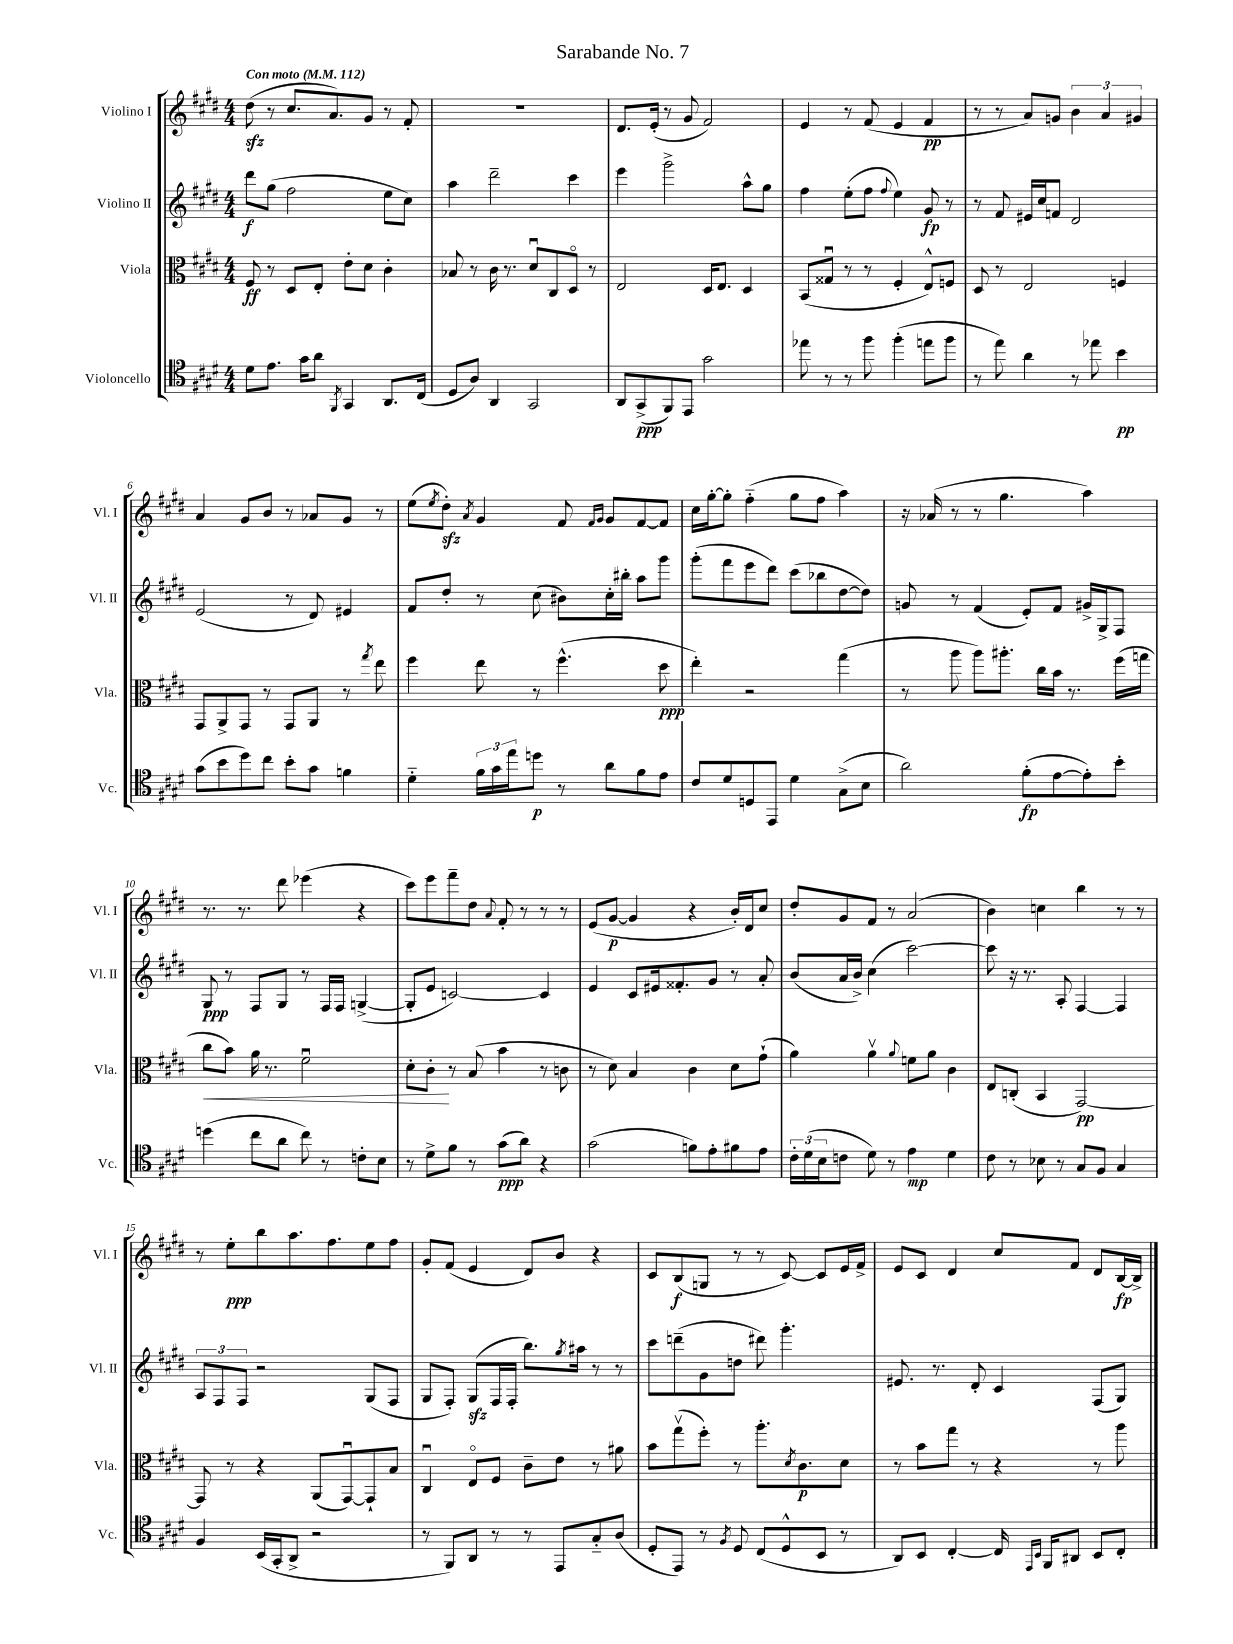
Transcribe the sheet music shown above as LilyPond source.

\header { title = "Sarabande No. 7" }
<<
\new StaffGroup <<
\new Staff = "s0" \with { instrumentName = "Violino I" shortInstrumentName = "Vl. I" } {
    \clef treble \key e \major \numericTimeSignature \time 4/4 \tempo "Con moto" 4 = 112
    dis''8\sfz( r8 cis''8. a'8.) gis'8 r8 fis'8-. |
    R1 |
    dis'8. e'16-.( r8 gis'8 fis'2) |
    e'4 r8 fis'8( e'4 fis'4\pp |
    r8 r8 a'8) g'8 \tuplet 3/2 { b'4 a'4 gis'4 } |
    a'4 gis'8 b'8 r8 aes'8 gis'8 r8 |
    e''8( \acciaccatura { e''8 } dis''8-.\sfz) \acciaccatura { a'8 } gis'4 fis'8 \grace { fis'16 gis'16 } gis'8 fis'8~ fis'8 |
    cis''16 gis''16~-. gis''8-. fis''4-_( gis''8 fis''8 a''4) |
    r16 aes'16( r8 r8 gis''4. a''4) |
    r8. r8. dis'''8 ees'''4( r4 |
    cis'''8) e'''8 fis'''8-- dis''8 \appoggiatura { a'8 } fis'8-. r8 r8 r8 |
    e'8( gis'8~\p gis'4 r4 b'16-.) dis'16 cis''8 |
    dis''8-. gis'8 fis'8 r8 a'2( |
    b'4) c''4 b''4 r8 r8 |
    r8 e''8-.\ppp b''8 a''8. fis''8. e''8 fis''8 |
    gis'8-. fis'8( e'4 dis'8) b'8 r4 |
    cis'8 b8\f( g8 r8 r8 cis'8~) cis'8 e'16 fis'16-> |
    e'8 cis'8 dis'4 cis''8 fis'8 dis'8 b16~\fp b16-> \bar "|." |
}
\new Staff = "s1" \with { instrumentName = "Violino II" shortInstrumentName = "Vl. II" } {
    \clef treble \key e \major \numericTimeSignature \time 4/4
    dis'''8\f gis''8( fis''2 e''8 cis''8) |
    a''4 dis'''2-- cis'''4 |
    e'''4 gis'''2-> a''8-^ gis''8 |
    fis''4 e''8-.( fis''8 \appoggiatura { fis''8 } e''4) gis'8\fp r8 |
    r8 fis'8 eis'16 cis''16 f'8 dis'2 |
    e'2( r8 dis'8) eis'4 |
    fis'8 dis''8-. r8 cis''8( bis'8) cis''16-. bis''16-. a''8 gis'''8 |
    gis'''8-.( fis'''8 e'''8 dis'''8) cis'''8( bes''8 dis''8~ dis''8) |
    g'8 r8 fis'4( e'8-.) fis'8 gis'16-> gis16-> fis8 |
    gis8\ppp r8 fis8 gis8 r8 fis16 fis16 g4~->( |
    g8-. e'8 c'2~) c'4 |
    e'4 cis'8 eis'16 fisis'8.-. gis'8 r8 a'8-. |
    b'8( a'16 b'16->) cis''4( cis'''2~) |
    cis'''8 r16 r8. a8-. fis4~ fis4 |
    \tuplet 3/2 { a8 fis8 fis8 } r2 gis8( fis8 |
    gis8 fis8-.) gis8\sfz( fis16 fis16-. b''8.) \acciaccatura { gis''8 } ais''16 r8 r8 |
    cis'''8 d'''8--( gis'8 d''8 dis'''8) gis'''4.-. |
    eis'8. r8. dis'8-. cis'4 fis8( gis8) \bar "|." |
}
\new Staff = "s2" \with { instrumentName = "Viola" shortInstrumentName = "Vla." } {
    \clef alto \key e \major \numericTimeSignature \time 4/4
    fis8\ff r8 dis8 e8-. e'8-. dis'8 cis'4-. |
    bes8 r8 cis'16 r8. dis'8\downbow cis8 dis8\flageolet r8 |
    e2 dis16 e8. dis4 |
    b,8( gisis8\downbow r8 r8 fis4-. e8-^) f8 |
    dis8 r8 e2 f4 |
    gis,8 a,8-> gis,8 r8 gis,8 a,8 r8 \acciaccatura { gis''8 } e''8 |
    fis''4 e''8 r8 fis''4.-^( dis''8\ppp |
    e''4-.) r2 gis''4( |
    r8 a''8 a''8) ais''8.-. cis''16 b'16 r8. fis''16( g''16 |
    cis''8\< b'8) a'16 r8. fis'2\downbow |
    dis'8-. cis'8-.\! r8 b8( b'4 r8 c'8 |
    r8 dis'8) b4 cis'4 dis'8 gis'8-!( |
    a'4) a'4\upbow \appoggiatura { a'8 } f'8 a'8 cis'4 |
    e8 c8-.( b,4 gis,2~\pp) |
    gis,8 r8 r4 a,8( gis,8~\downbow) gis,8-! b8 |
    cis4\downbow e8\flageolet fis8 cis'8-- e'8 r8 ais'8 |
    b'8 gis''8\upbow( fis''8-.) r8 a''8.-. \acciaccatura { dis'8 } cis'8.\p dis'8 |
    r8 b'8 gis''8 r8 r4 r8 a''8 \bar "|." |
}
\new Staff = "s3" \with { instrumentName = "Violoncello" shortInstrumentName = "Vc." } {
    \clef tenor \key e \major \numericTimeSignature \time 4/4
    dis'8 e'8. gis'16 a'8 \acciaccatura { fis,8 } gis,4 a,8. cis16( |
    dis8 a8) a,4 gis,2 |
    a,8 gis,8->\ppp( fis,8) e,8 gis'2 |
    ees''8 r8 r8 fis''8 fis''4-.( e''8 fis''8 |
    r8 e''8) a'4 r8 ees''8 b'4\pp |
    gis'8( b'8 dis''8) cis''8 b'8-. gis'8 f'4 |
    dis'4-_ \tuplet 3/2 { fis'16 gis'16 e''16 } d''8\p r8 a'8 fis'8 e'8 |
    cis'8 dis'8 d8 e,8 dis'4 gis8->( b8 |
    a'2) fis'8-.\fp( e'8~ e'8-.) b'8-. |
    d''4( cis''8 a'8 cis''8) r8 c'8-. b8 |
    r8 dis'8-> fis'8 r8 gis'8\ppp( a'8) r4 |
    gis'2( f'8) e'8-. fis'8 e'8 |
    \tuplet 3/2 { cis'16-. dis'16( b16 } c'8 dis'8) r8 e'4\mp dis'4 |
    cis'8 r8 bes8 r8 gis8 fis8 gis4 |
    fis4 b,16( gis,16-. a,8-> r2 |
    r8 fis,8) a,8 r8 r8 e,8 gis8-_ a8( |
    dis8-. e,8) r8 \acciaccatura { fis8 } dis8 cis8( dis8-^ b,8 r8 |
    a,8) b,8 cis4~-. cis16 \grace { e,16 b,16 } fis,16 ais,8 b,8 cis8-. \bar "|." |
}
>>
>>
